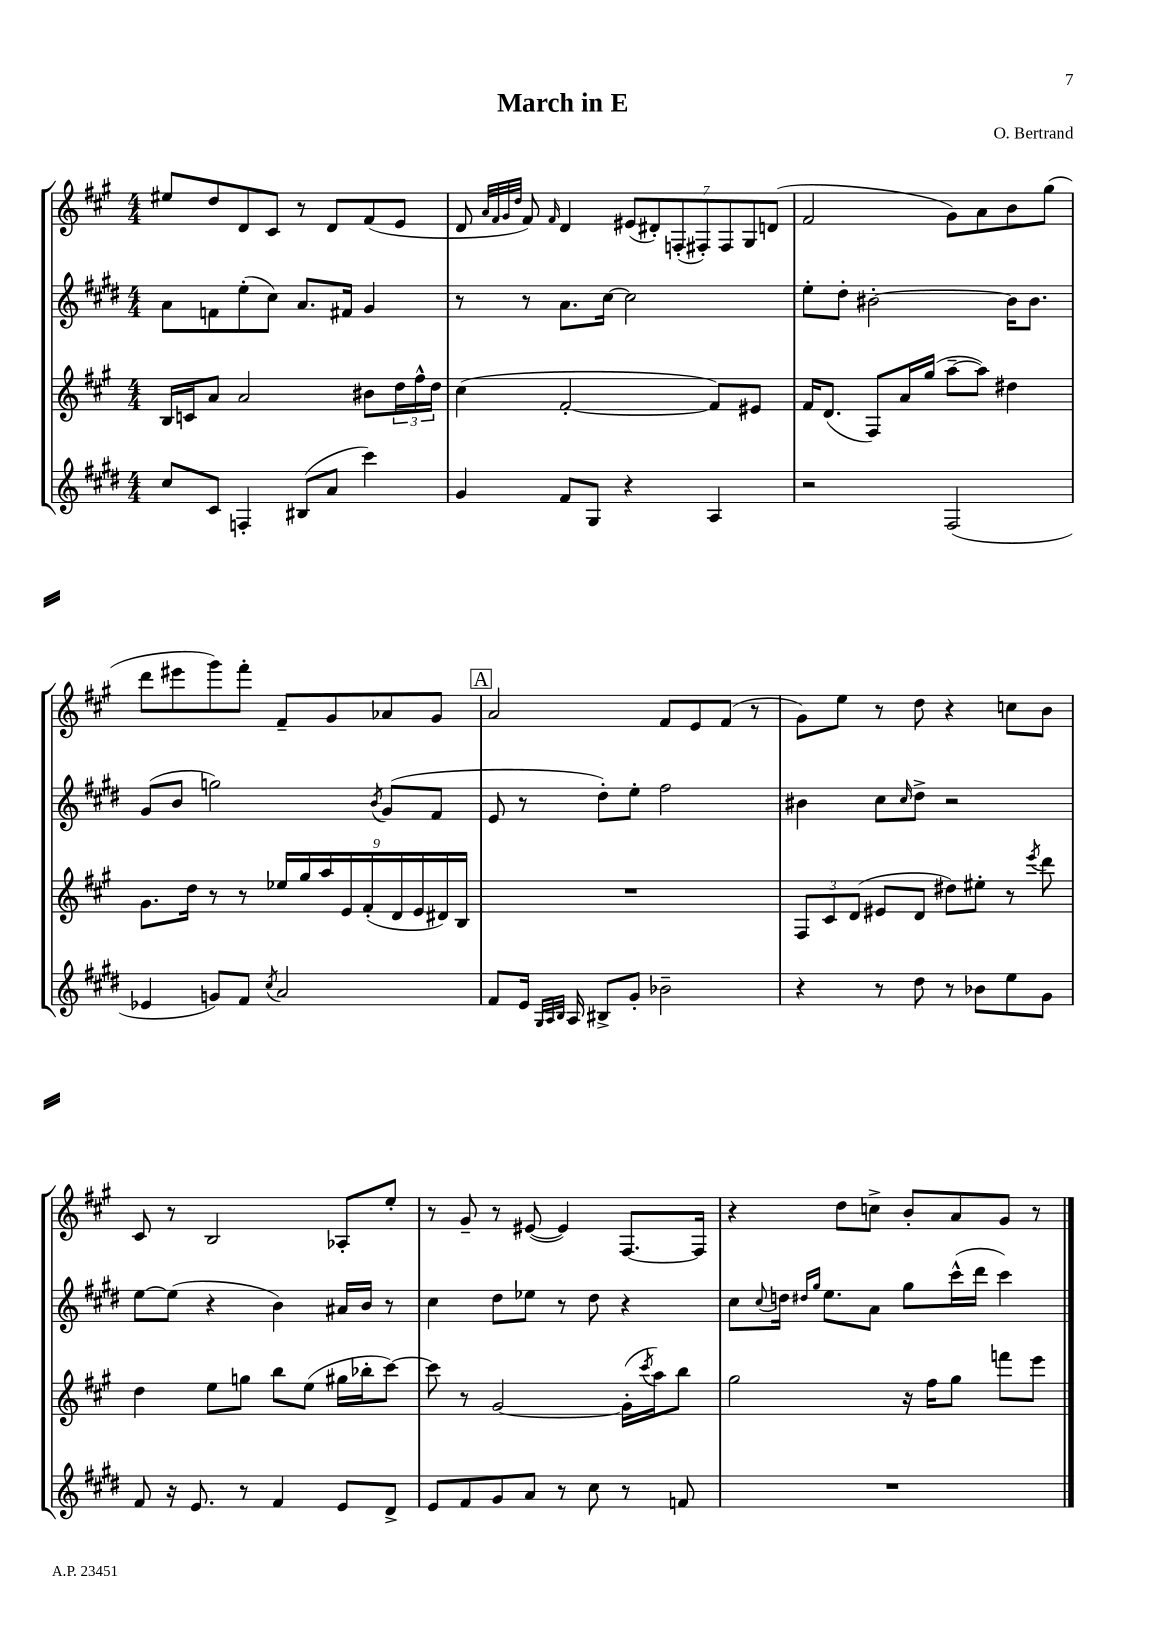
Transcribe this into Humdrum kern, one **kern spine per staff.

**kern	**kern	**kern	**kern
*staff4	*staff3	*staff2	*staff1
*clefG2	*clefG2	*clefG2	*clefG2
*k[f#c#g#d#]	*k[f#c#g#]	*k[f#c#g#d#]	*k[f#c#g#]
*M4/4	*M4/4	*M4/4	*M4/4
8cc#/L	16B/LL	8a\L	8ee#/L
.	16c/J	.	.
8c#/J	8a/J	8f\	8dd/
4F'/	2a/	(8ee'\	8d/
.	.	8cc#\J)	8c#/J
(8B#/L	.	8.a/L	8r
8a/J	.	.	8d/L
.	.	16f#/Jk	.
4ccc#\)	8b#\L	4g#/	(8f#/
.	24dd\L	.	8e/J
.	24ff#^^\	.	.
.	24dd\JJ	.	.
=	=	=	=
4g#/	(4cc#\	8r	8d/
.	.	.	32qqa/LLL
.	.	.	32qqf#/
.	.	.	32qqg#/
.	.	.	32qqdd/JJJ
.	.	8r	8f#/)
.	.	.	16qqf#/
8f#/L	[2f#'/	8.a\L	4d/
8G#/J	.	.	.
.	.	[16cc#\Jk	.
4r	.	2cc#\]	(14e#/L
.	.	.	14d#'/)
.	.	.	(14F'/
.	.	.	14F#'/)
4A/	8f#/]L)	.	.
.	.	.	14F#/
.	.	.	14G#/
.	8e#/J	.	.
.	.	.	(14d/J
=	=	=	=
2r	16f#/LK	8ee'\L	2f#/
.	(8.d/J	.	.
.	.	8dd#'\J	.
.	8F#/L)	[2b#'\	.
.	16a/L	.	.
.	(16gg#/JJ	.	.
(2F#/	[8aa~\L	.	8g#\L)
.	8aa\]J)	.	8a\
.	4dd#\	16b#\]LK	8b\
.	.	8.b#\J	.
.	.	.	(8gg#\J
=	=	=	=
4e-/	8.g#\L	(8g#/L	8ddd\L
.	.	8b/J	8eee#\
.	16dd\Jk	.	.
8g/L)	8r	2gg\)	8ggg#\)
8f#/J	8r	.	8fff#'\J
8qcc#/	.	.	.
2a/	18ee-/LL	.	8f#~/L
.	18gg#/	.	.
.	18aa/	.	.
.	.	.	8g#/
.	18e/	.	.
.	(18f#'/	.	.
.	.	8qb/	.
.	.	(8g#/L	8a-/
.	18d/	.	.
.	18e/	.	.
.	.	8f#/J	8g#/J
.	18d#/)	.	.
.	18B/JJ	.	.
=	=	=	=
8f#/L	1r	8e/	2a/
16e/Jk	.	8r	.
32qqG#/LLL	.	.	.
32qqA/	.	.	.
32qqB/JJJ	.	.	.
16A/	.	.	.
8B#^/L	.	8dd#'\L)	.
8g#'/J	.	8ee'\J	.
2b-~\	.	2ff#\	8f#/L
.	.	.	8e/
.	.	.	(8f#/J
.	.	.	8r
=	=	=	=
4r	12F#/L	4b#\	8g#\L)
.	12c#/	.	.
.	.	.	8ee\J
.	(12d/J	.	.
8r	8e#/L	8cc#\L	8r
.	.	16qqcc#/	.
8dd#\	8d/J	8dd#^\J	8dd\
8r	8dd#\L)	2r	4r
8b-\L	8ee#'\J	.	.
8ee\	8r	.	8cc\L
.	8qeee/	.	.
8g#\J	8ddd\	.	8b\J
=	=	=	=
8f#/	4dd\	[8ee\L	8c#/
16r	.	(8ee\]J	8r
8.e/	.	.	.
.	8ee\L	4r	2B/
8r	8gg\J	.	.
4f#/	8bb\L	4b\)	.
.	(8ee\J	.	.
8e/L	16gg#\LL	16a#/LL	8A-'/L
.	16bb-'\J	16b/JJ	.
8d#^/J	[8ccc#\J)	8r	8ee'/J
=	=	=	=
8e/L	8ccc#\]	4cc#\	8r
8f#/	8r	.	8g#~/
8g#/	[2g#/	8dd#\L	8r
8a/J	.	8ee-\J	([8e#/
8r	.	8r	4e#/])
8cc#\	.	8dd#\	.
8r	(16g#'\]LL	4r	[8.F#/L
.	8qccc#/	.	.
.	16aa\J)	.	.
8f/	8bb\J	.	.
.	.	.	16F#/]Jk
=	=	=	=
1r	2gg#\	8cc#\L	4r
.	.	8qqcc#/	.
.	.	16dd\Jk	.
.	.	16qqdd#/LL	.
.	.	16qqgg#/JJ	.
.	.	8.ee\L	.
.	.	.	8dd\L
.	.	8a\J	8cc^\J
.	16r	8gg#\L	8b'/L
.	16ff#\LK	.	.
.	8gg#\J	(16ccc#^^\L	8a/
.	.	16ddd#\JJ	.
.	8fff\L	4ccc#\)	8g#/J
.	8eee\J	.	8r
==	==	==	==
*-	*-	*-	*-
